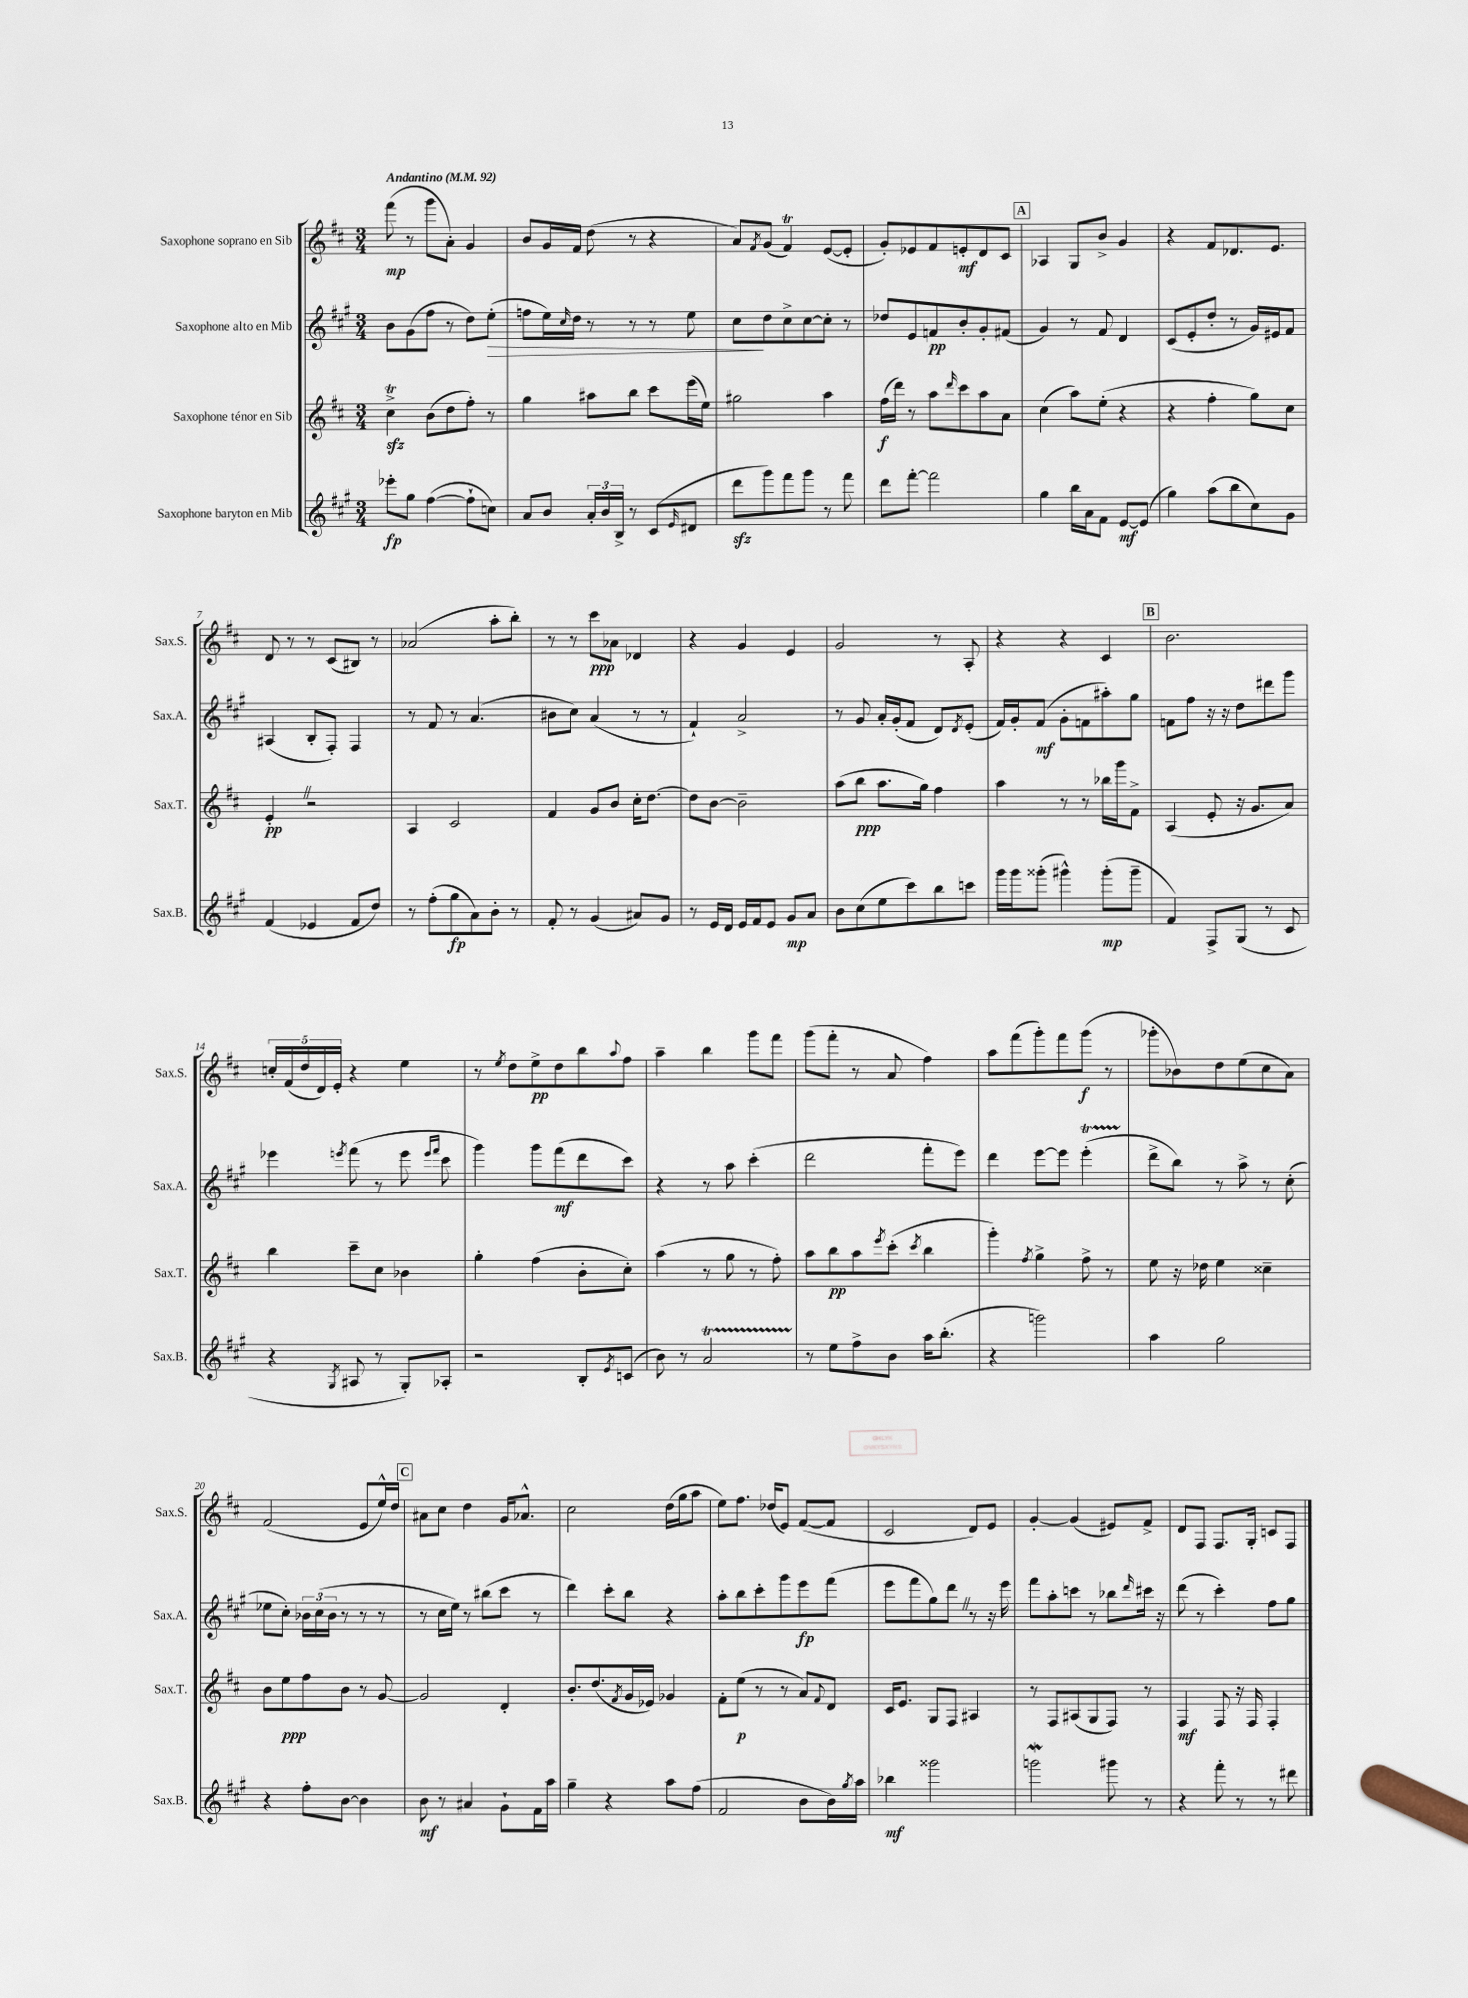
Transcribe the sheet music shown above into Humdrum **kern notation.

**kern	**kern	**kern	**kern
*staff4	*staff3	*staff2	*staff1
*clefG2	*clefG2	*clefG2	*clefG2
*k[f#c#g#]	*k[f#c#]	*k[f#c#g#]	*k[f#c#]
*M3/4	*M3/4	*M3/4	*M3/4
*MM92	*MM92	*MM92	*MM92
8eee-'	4cc#^	8b	(8fff#
8gg#	.	(8g#	8r
([4ff#	(8b	8ff#	8ggg
.	8dd	8r	8a')
8ff#`]	8ff#')	8dd)	4g
8cc)	8r	(8ee'	.
=	=	=	=
8a	4gg	8ff	8b
8b	.	16ee)	16g
.	.	16qqcc#	.
.	.	16dd	16f#
24a'	8aa#	8r	(8dd
24b	.	.	.
24B^	.	.	.
8r	8bb	8r	8r
(8c#	8ccc#	8r	4r
16qqe	.	.	.
8d#	(16eee	8ee	.
.	16ee)	.	.
=	=	=	=
8ddd	2gg#	8cc#	8a)
.	.	.	8qf#
8ggg#)	.	8dd	(8g
8fff#	.	8cc#^	4f#)
8ggg#	.	[8cc#	.
8r	4aa	8cc#']	([8e
8fff#	.	8r	8e']
=	=	=	=
8ddd	(16ff#	8dd-	8g')
.	16ddd)	.	.
[8fff#'	8r	8e	8e-
2fff#]	8aa	8f	8f#
.	16qqddd	.	.
.	8ccc#	8b'	8e'
.	8aa	8g#'	8d
.	8a	(8f#	8c#
=	=	=	=
4gg#	(4cc#	4g#)	4A-
16bb	8aa)	8r	8G
16a	.	.	.
8f#	(8ee'	8f#	8b^
[8e	4r	4d	4g
(8e]	.	.	.
=	=	=	=
4gg#)	4r	(8c#	4r
.	.	8e'	.
(8aa	4ff#'	8dd'	8f#
8bb	.	8r	8.d-
8cc#)	8gg)	16g#)	.
.	.	16e#	8.e
8g#	8cc#	8f#	.
=	=	=	=
(4f#	4e'	(4A#	8d
.	.	.	8r
4e-	2r	8B'	8r
.	.	8F#')	(8c#
8f#	.	4F#	8B#)
8dd)	.	.	8r
=	=	=	=
8r	4A	8r	(2a-
(8ff#'	.	8f#	.
8gg#	2c#	8r	.
8a)	.	(4.a	.
8b'	.	.	8aa'
8r	.	.	8bb')
=	=	=	=
8f#'	4f#	8b#	8r
8r	.	8cc#)	8r
(4g#	8g	(4a	8ccc#
.	8b	.	8a-
8a#)	16cc#'	8r	4d-
.	[8.dd	.	.
8g#	.	8r	.
=	=	=	=
8r	8dd]	4f#`)	4r
16e	[8b	.	.
16d	.	.	.
16e	2b~]	2a^	4g
16f#	.	.	.
8e	.	.	.
8g#	.	.	4e
8a	.	.	.
=	=	=	=
8b	(8aa	8r	2g
(8cc#	8bb	8g#	.
8ee	8.aa	16a'	.
.	.	(16g#'	.
8ccc#)	.	8f#	.
.	16gg)	.	.
8bb	4ff#	8d)	8r
.	.	8qd	.
8ccc	.	(8e'	8A'
=	=	=	=
16ggg#	4aa	16f#)	4r
16ggg#	.	16g#'	.
(8ggg##'	.	(8f#	.
4ggg#^^)	8r	8g#'	4r
.	8r	8f	.
(8ggg#'	16bb-	8aa#')	4c#
.	16ggg	.	.
8ggg#~	8f#^	8gg#	.
=	=	=	=
4f#)	(4A	8f	2.b
.	.	8ff#	.
8F#^	8e'	16r	.
.	.	16r	.
(8G#	16r	8dd	.
.	8.g	.	.
8r	.	8ddd#	.
8c#	8a)	8ggg#	.
=	=	=	=
4r	4bb	4eee-	20cc'
.	.	.	(20f#
.	.	.	20dd
.	.	.	20d)
.	.	.	20e'
8qG#	.	8qeee	.
8A#	8ccc#~	(8fff#	4r
8r	8cc#	8r	.
8G#')	4b-	8eee	4ee
.	.	16qqeee	.
.	.	16qqfff#	.
8A-'	.	8ccc#	.
=	=	=	=
2r	4gg'	4ggg#)	8r
.	.	.	8qee
.	.	.	8dd
.	(4ff#	8ggg#	8ee^
.	.	(8fff#	8dd
8B'	8b'	8ddd	8bb
8qe	.	.	8qqaa
(8c	8cc#')	8ccc#)	8ff#
=	=	=	=
8b)	(4aa	4r	4aa~
8r	.	.	.
2a	8r	8r	4bb
.	8gg	8aa	.
.	8r	(4ccc#'	8ggg
.	8ff#')	.	8fff#
=	=	=	=
8r	8aa	2ddd	(8ggg
8ee	8bb	.	8fff#'
8ff#^	8aa	.	8r
.	8qeee	.	.
8b	(8ccc#'	.	8a
.	8qccc#	.	.
16aa	4bb	8fff#'	4ff#)
(8.bb'	.	.	.
.	.	8eee)	.
=	=	=	=
4r	4ggg')	4ddd	8aa
.	.	.	(8fff#
.	8qff#	.	.
2ggg)	4gg^	[8eee	8ggg')
.	.	8eee]	8fff#
.	8ff#^	(4eee'	(8ggg
.	8r	.	8r
=	=	=	=
4aa	8ee	8ddd^	8ggg-'
.	16r	8bb)	8b-)
.	16dd-	.	.
2gg#	4ee	8r	8dd
.	.	8aa^	(8ee
.	4cc##~	8r	8cc#
.	.	(8cc#'	8a)
=	=	=	=
4r	8b	8ee-	(2f#
.	8ee	8cc#')	.
8ff#'	8ff#	24b-	.
.	.	(24cc#	.
.	.	24b-	.
[8b	8b	8r	.
4b]	8r	8r	8e
.	[8g	8r	16ee^^)
.	.	.	16dd
=	=	=	=
8b	2g]	8r	8a#
8r	.	16cc#	8cc#
.	.	16ee)	.
4a#	.	8r	4dd
.	.	(8bb#	.
8g#`	4d'	8ccc#	16g
.	.	.	8.a-^^
16f#	.	8r	.
16aa	.	.	.
=	=	=	=
4gg#~	8.b'	4ddd)	2cc#
.	(8.dd	.	.
4r	.	8ccc#'	.
.	8qf#	.	.
.	16g	8bb	.
.	16e-)	.	.
8aa	4g-	4r	(16dd
.	.	.	16gg
(8ff#	.	.	8aa
=	=	=	=
2f#	8f#'	8aa'	8ee)
.	(8ee	8bb	8.ff#
.	8r	8ccc#'	.
.	.	.	(16dd-
.	8r	8ggg#	8e)
8b	8a)	8eee	([8f#
.	8qqf#	.	.
16b)	8d	(8fff#	8f#]
8qgg#	.	.	.
16aa	.	.	.
=	=	=	=
4bb-	16c#	8eee	2c#
.	8.e	.	.
.	.	8fff#	.
2ggg##	8G	8gg#)	.
.	8F#	8ddd	.
.	4A#	8r	8d)
.	.	16r	8e
.	.	16eee	.
=	=	=	=
2ggg	8r	8fff#	[4g'
.	8F#	8aa'	.
.	(8A#	8ccc	(4g]
.	8G	8r	.
8ggg#	8F#)	8bb-	8e#)
.	.	16qqddd	.
8r	8r	16ccc#	8f#^
.	.	16r	.
=	=	=	=
4r	4F#	(8ddd	8d
.	.	8r	8F#
8fff#'	8F#	4ccc#')	8.F#
8r	16r	.	.
.	16F#	.	16G'
8r	4F#'	8ff#	8c
8ddd#	.	8gg#	8F#
==	==	==	==
*-	*-	*-	*-
